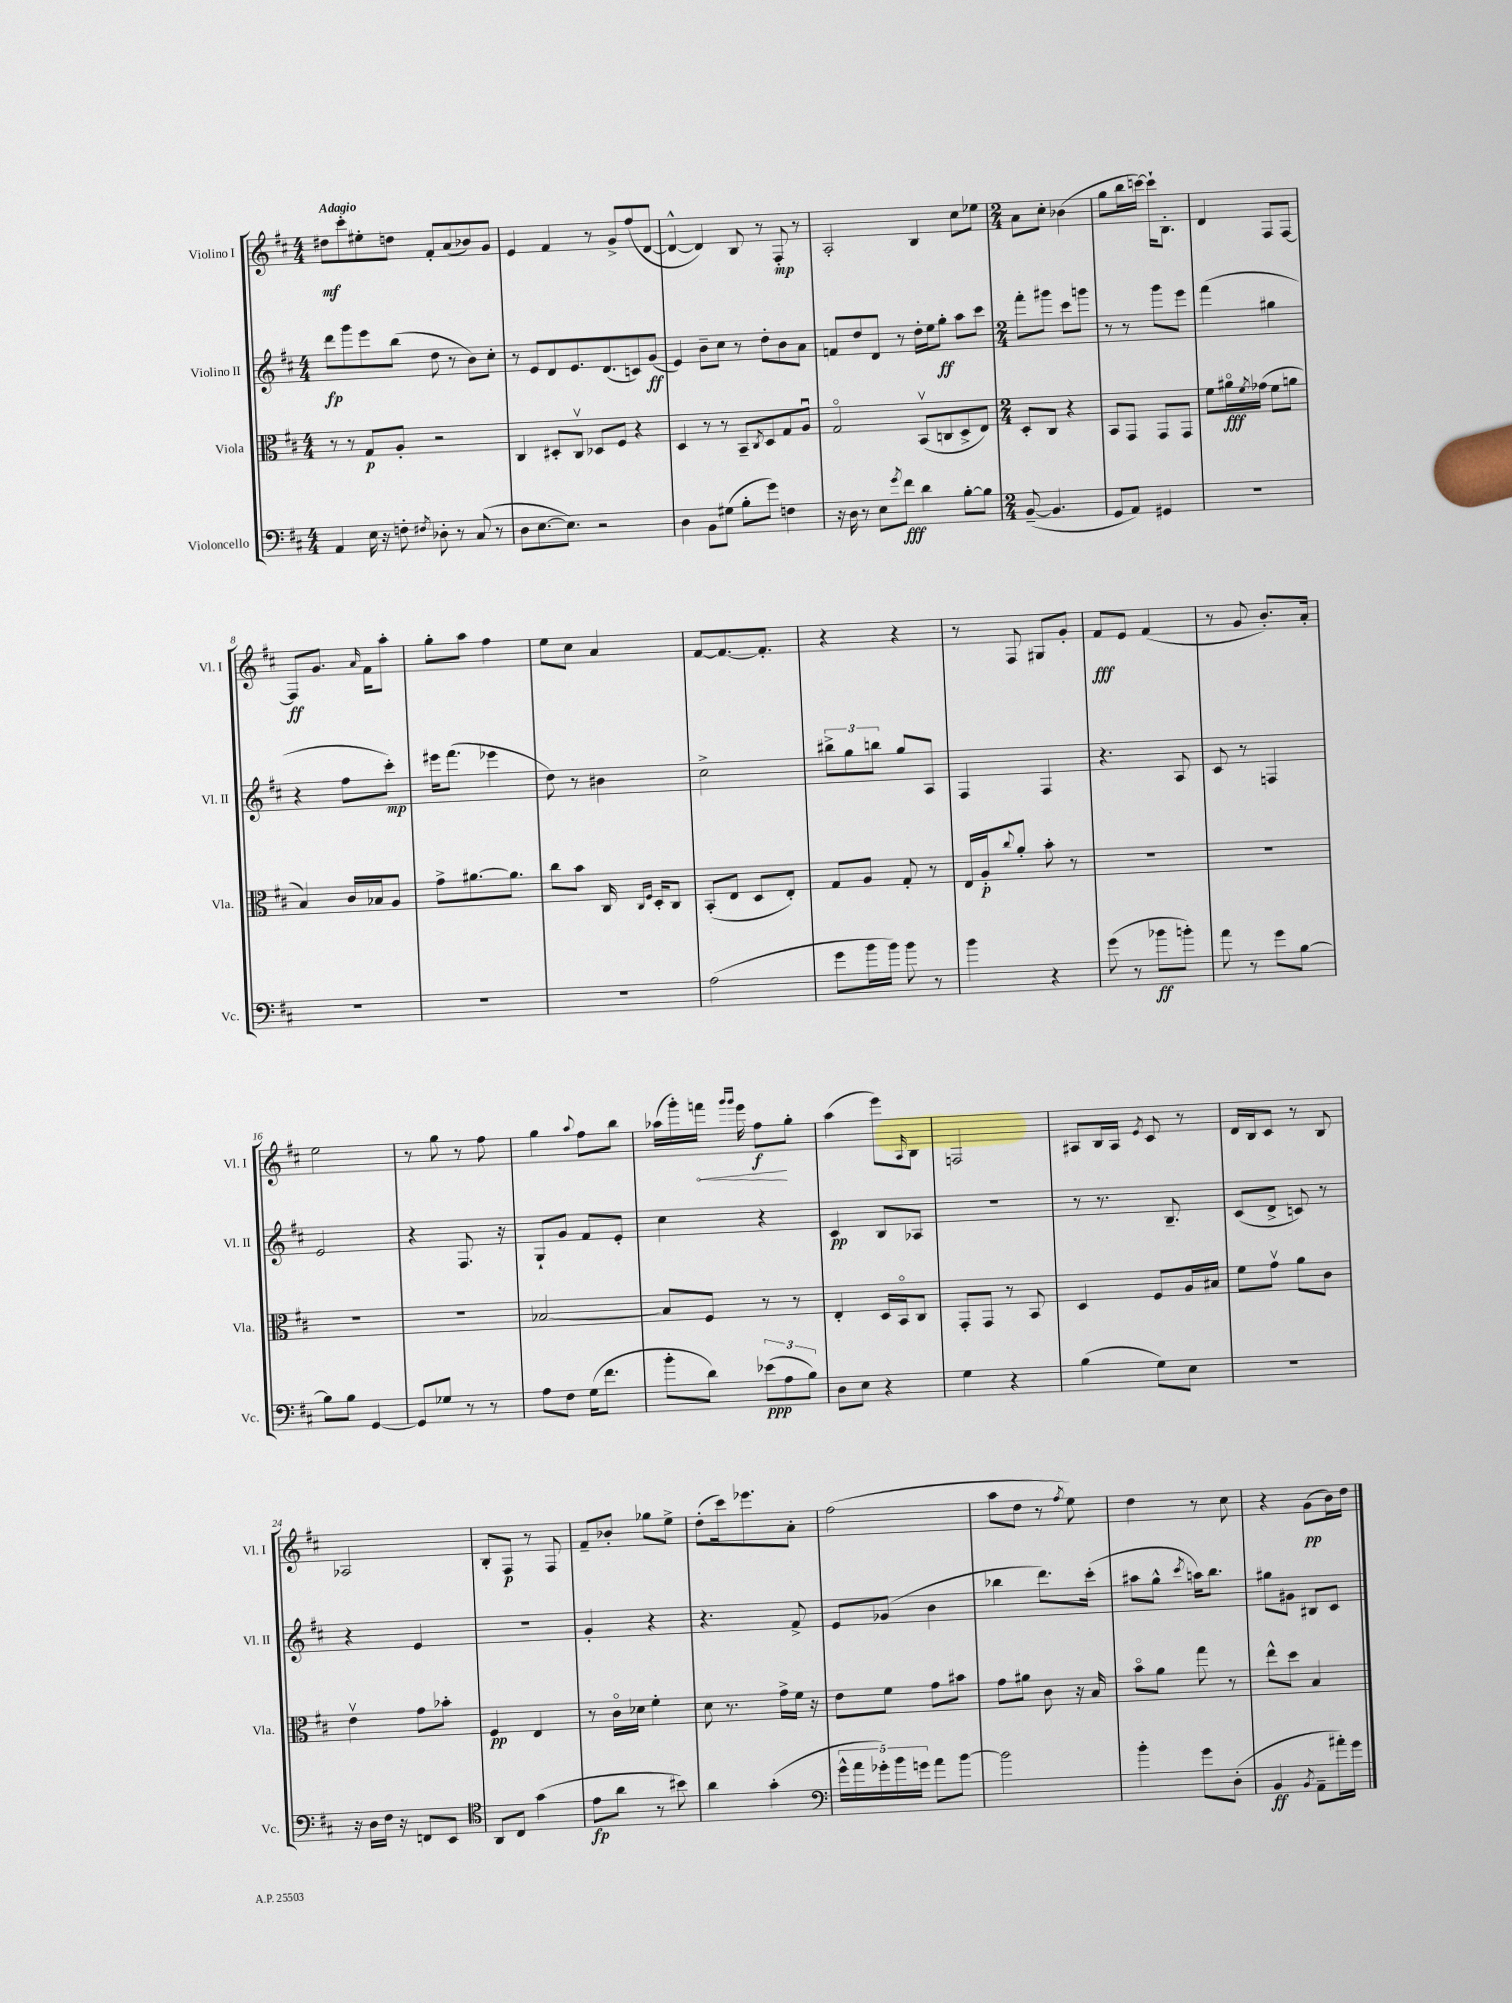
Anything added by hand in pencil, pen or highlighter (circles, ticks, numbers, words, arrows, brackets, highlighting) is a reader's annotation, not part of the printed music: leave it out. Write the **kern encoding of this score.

**kern	**kern	**kern	**kern
*staff4	*staff3	*staff2	*staff1
*clefF4	*clefC3	*clefG2	*clefG2
*k[f#c#]	*k[f#c#]	*k[f#c#]	*k[f#c#]
*M4/4	*M4/4	*M4/4	*M4/4
4AA	8r	8ddd	8dd#
.	8r	8ggg	8ccc#'
16E	8G	8eee	8ee#'
16r	.	.	.
8F'	8A'	(8bb	8dd
8qF#	.	.	.
8D-'	2r	8dd	8f#'
8r	.	8r	(8a
(8C#	.	8b)	8b-)
8r	.	8cc#'	8g
=	=	=	=
8D	4C#	8r	4e
[8.E	.	8e	.
.	8D#'	8d	4f#
8.E])	.	.	.
.	8C#v	8.e	.
2r	8D-	.	8r
.	.	(8.d	.
.	8F#	.	8g^
.	4r	8c)	(8ff#
.	.	(8g	[8d
=	=	=	=
4D	4D	4e)	4d^^_
8BB	8r	8b~	4d])
(8G#	8r	8cc#	.
8B'	8BB~	8r	8B
.	8qC#	.	.
8g)	8D	8dd'	8r
4F	8G	8b	8F#'
.	8Au	8a	8r
=	=	=	=
16r	2Go	8f	2A'
16D	.	.	.
8r	.	8dd	.
8E	.	8d	.
8qg	.	.	.
8f#	.	8r	.
4d	(8BBv	16dd'	4B
.	.	16ee	.
.	8C	8gg'	.
[8B'	8D^	8aa	8cc#
8B]	8E)	8ccc#	8ee-
=	=	=	=
*M2/4	*M2/4	*M2/4	*M2/4
([8BB~	8D'	8fff#'	8a
4.BB]	8C#	8ggg#	8cc#'
.	4r	8ccc#	(4b-
.	.	8ggg	.
=	=	=	=
8GG	8BB	8r	8gg
8AA)	8GG	8r	16bb
.	.	.	[16ccc)
4GG#	8GG	8ggg	16ccc`]
.	.	.	8.B'
.	8GG	8eee	.
=	=	=	=
2r	8f#	(4fff#	4d
.	16a#o	.	.
.	8qf#	.	.
.	(16g-	.	.
.	8f#	4gg#	8F#
.	8a	.	[8F#
=	=	=	=
2r	4B)	4r	8F#]
.	.	.	8.g
.	16c#	8ff#	.
.	.	.	16qqa
.	16B-	.	16f#
.	8A	8ccc#')	8aa'
=	=	=	=
2r	8g^	16eee#	8gg'
.	.	(8.fff#	.
.	[8.a#	.	8aa
.	.	4eee-	4ff#
.	8.a#]	.	.
=	=	=	=
2r	8cc#	8dd)	8ee
.	8b	8r	8cc#
.	16C#	4b#	4a
.	16qqC#	.	.
.	16qqF#	.	.
.	16D'	.	.
.	8C#	.	.
=	=	=	=
(2A	(8BB'	2cc#^	[8f#
.	8E	.	8.f#_
.	8D	.	.
.	.	.	8.f#']
.	8E')	.	.
=	=	=	=
8g	8G	12bb#^	4r
.	.	12gg	.
16b	8A	.	.
.	.	12bb	.
16b)	.	.	.
8b	8G'	8gg	4r
8r	8r	8A	.
=	=	=	=
4b	16E	4F#	8r
.	16A'	.	.
.	8qqcc#	.	.
.	8a'	.	8F#
4r	8b'	4F#	8G#
.	8r	.	8g'
=	=	=	=
(8g	2r	4.r	8f#
8r	.	.	8e
8b-	.	.	(4f#
8b')	.	8A	.
=	=	=	=
8a	2r	8c#	8r
8r	.	8r	8g
8g	.	4F	8.b')
[8B	.	.	.
.	.	.	16a'
=	=	=	=
8B]	2r	2e	2ee
8B	.	.	.
[4GG	.	.	.
=	=	=	=
8GG]	2r	4r	8r
8G-	.	.	8gg
8r	.	8.F#	8r
8r	.	.	8ff#
.	.	16r	.
=	=	=	=
8A	[2B-	8G`	4gg
8F#	.	8g	.
.	.	.	8qqaa
(16G	.	8f#	8ff#
8.f#	.	.	.
.	.	8e'	8bb
=	=	=	=
8b'	8B-]	4cc#	(16aa-
.	.	.	16ggg')
8d)	8F#	.	16fff
.	.	.	16qqggg
.	.	.	16qqggg
.	.	.	16eee
(12e-	8r	4r	8ff#
12A	.	.	.
.	8r	.	8gg'
12B)	.	.	.
=	=	=	=
8D	4E'	4c#	(4aa
8E	.	.	.
4r	16D	8B	8eee)
.	16BBo	.	.
.	.	.	16qqA
.	8C#	8A-	8B
=	=	=	=
4G	8GG'	2r	2F
.	8GG	.	.
4r	8r	.	.
.	8BB	.	.
=	=	=	=
(4B	4D	8r	8A#
.	.	8.r	16B
.	.	.	16A#
.	.	.	8qe
8G)	8F#	.	8c#
.	.	8.B~	.
8E	16A	.	8r
.	16B#	.	.
=	=	=	=
2r	8f#	(8c#	16d
.	.	.	16B
.	8gv	8d^	8c#
.	8a	8c)	8r
.	8c#	8r	8B
=	=	=	=
16r	4ev	4r	2A-
16D	.	.	.
16F#	.	.	.
16r	.	.	.
8FF	8g	4e	.
8EE	8b-'	.	.
=	=	=	=
*clefC4	*	*	*
8AA	4F#	2r	8B'
8C#	.	.	8F#
(4g	4E	.	8r
.	.	.	8F#
=	=	=	=
8e	8r	4g'	8f#~
8a	16c#o	.	8b-'
.	16d-	.	.
8r	4f#'	4r	8gg-
8b#)	.	.	8ee^
=	=	=	=
4a	8d	4.r	(8dd'
.	8.r	.	16ccc#)
.	.	.	8.eee-
(4g'	.	.	.
.	16g^	.	.
.	16f#	8f#^	8a'
.	16r	.	.
=	=	=	=
*clefF4	*	*	*
20g^^	8e	8e	(2ff#
20a	.	.	.
20g-')	.	.	.
.	8f#	(8g-	.
20b	.	.	.
20g	.	.	.
8a	8g	4b	.
[8b	8b#	.	.
=	=	=	=
2b]	8g	4bb-	8aa
.	8a#	.	8dd
.	8c#	8.ddd)	8r
.	.	.	8qff#
.	16r	.	8ee)
.	16B	(16ccc#'	.
=	=	=	=
4b'	8bo	8aa#	4dd
.	8a	8gg^^	.
.	.	8qccc#	.
8g	8gg	16aa)	8r
.	.	8.bb	.
(8D'	8r	.	8cc#
=	=	=	=
4BB	8ee^^	8gg#	4r
.	8dd	8g#	.
8qBB	.	.	.
8AA~	4B	8B#	(8g
16a#')	.	8c#	16b)
16g	.	.	16dd
==	==	==	==
*-	*-	*-	*-
